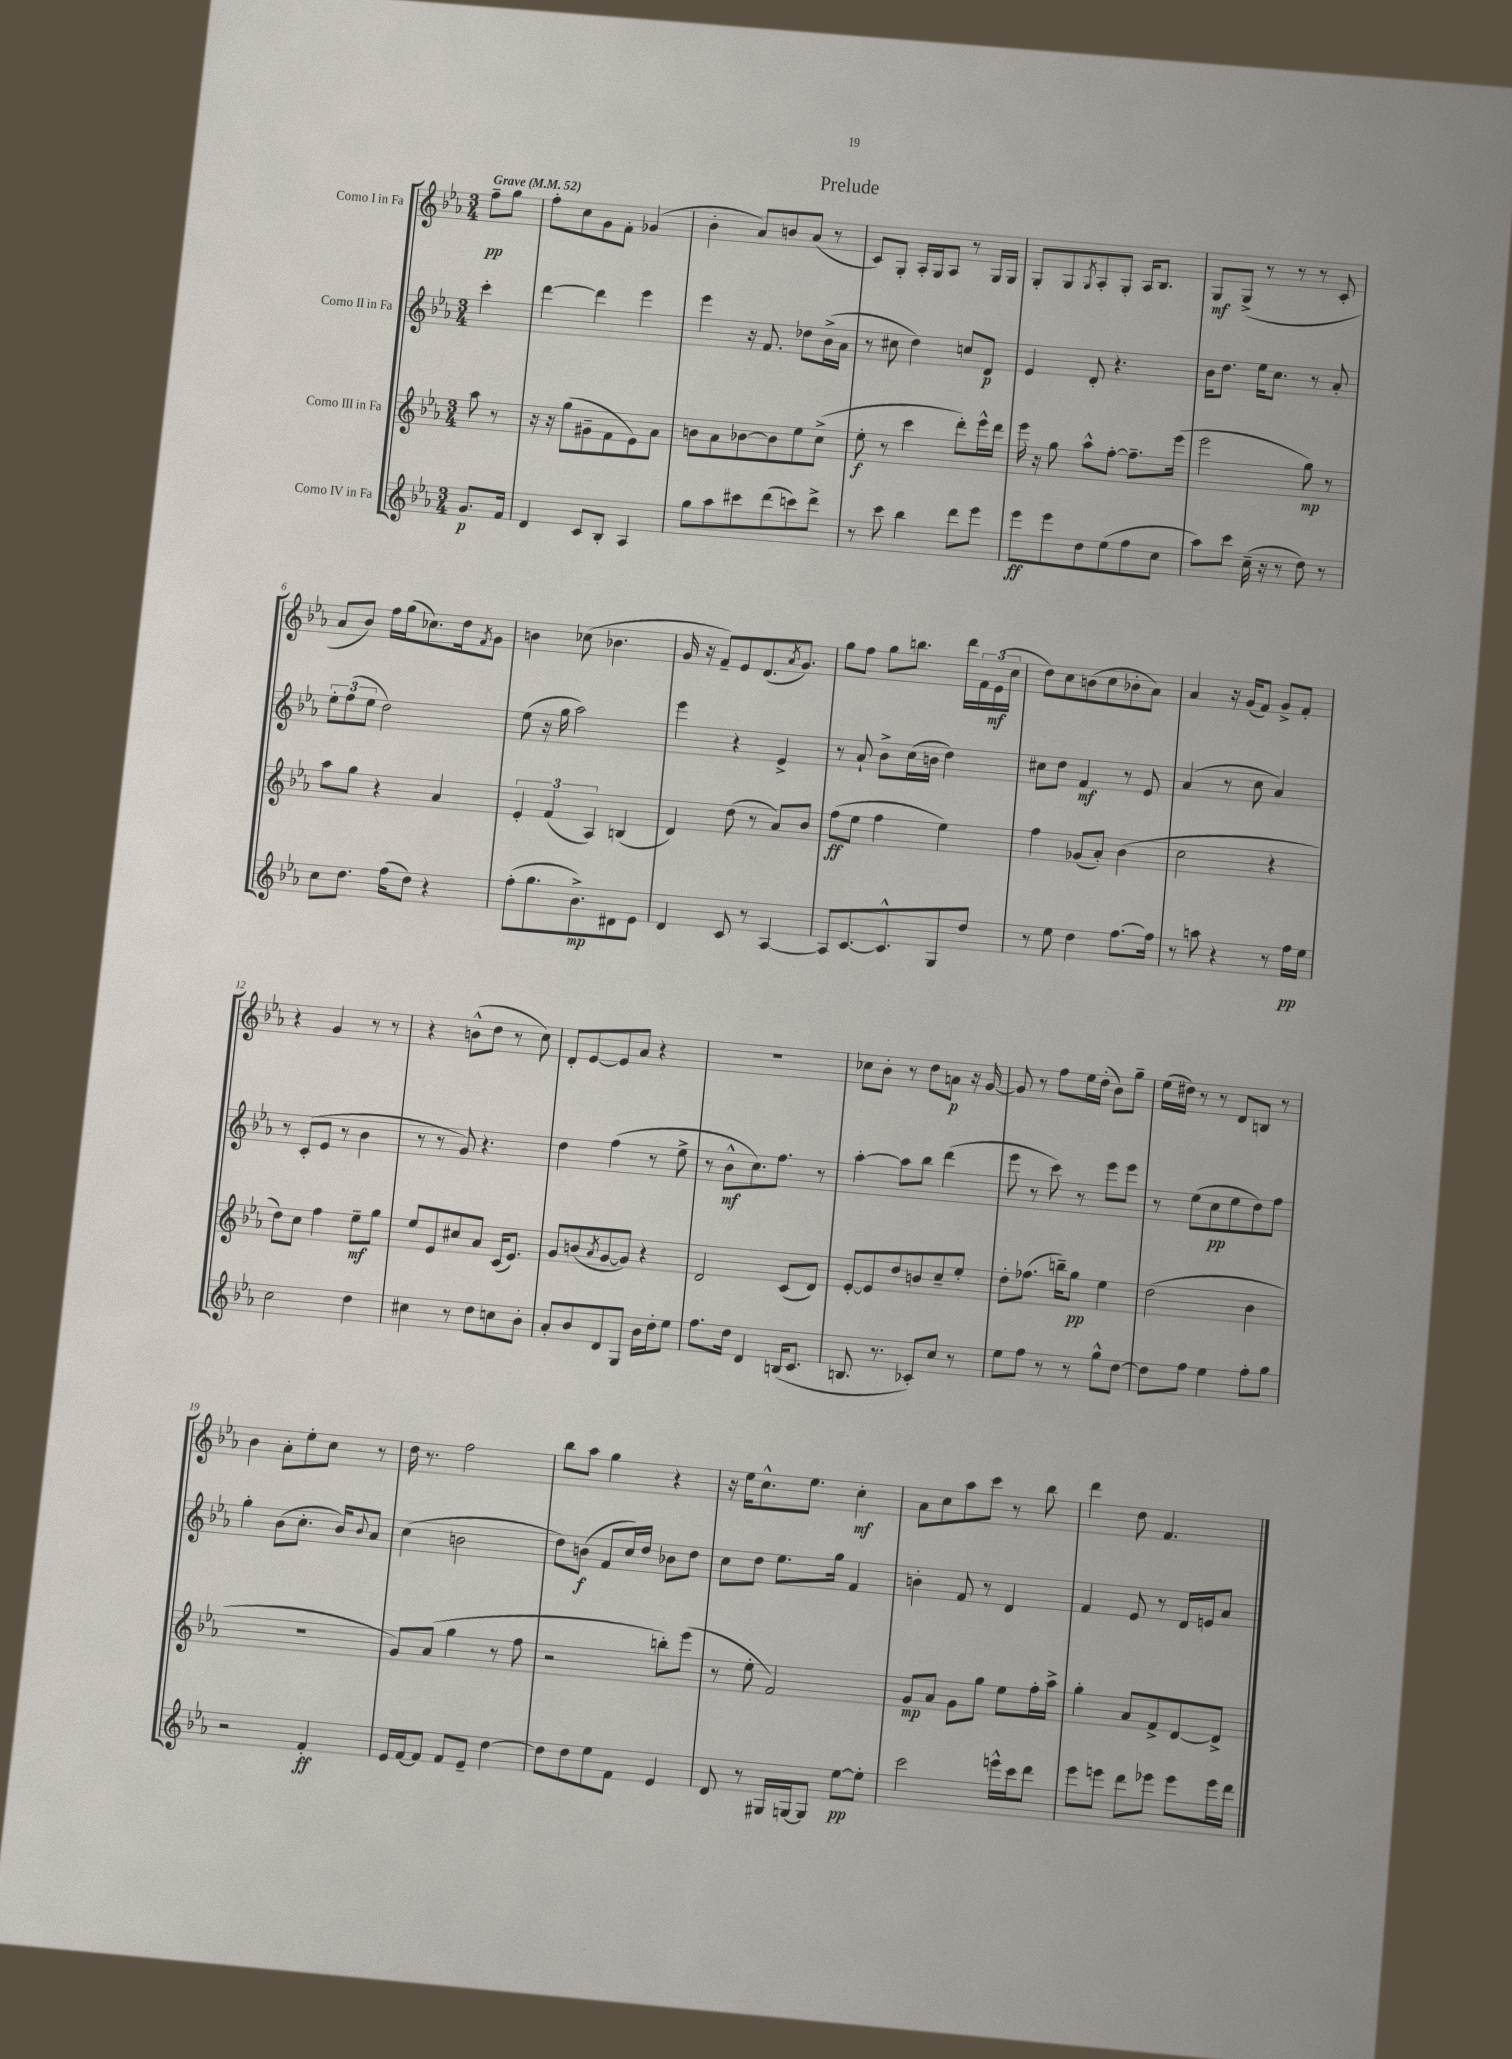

**kern	**kern	**kern	**kern
*staff4	*staff3	*staff2	*staff1
*clefG2	*clefG2	*clefG2	*clefG2
*k[b-e-a-]	*k[b-e-a-]	*k[b-e-a-]	*k[b-e-a-]
*M3/4	*M3/4	*M3/4	*M3/4
*MM52	*MM52	*MM52	*MM52
8.g	8aa-	4ccc'	8ff~
.	8r	.	8gg
16f	.	.	.
=	=	=	=
4d	16r	[4ddd	8ff'
.	16r	.	.
.	(8gg	.	8cc
8c	8g#~	4ddd]	8g
8B-'	8f	.	8f'
4A-	8e-)	4eee-	(4g-
.	8a-	.	.
=	=	=	=
8gg	8b	4eee-	4b-'
8aa-	8a-	.	.
8ccc#	[8b-	16r	8a-)
.	.	8.f	.
(8ddd	8b-]	.	8b
8ccc)	8ee-	8dd-	(8a-
8ddd^	(8cc^	(16b-^	8r
.	.	16a-	.
=	=	=	=
8r	8ee-'	8r	8c)
8ccc	8r	8cc#	8G'
4bb-	4ccc	4dd)	16A-'
.	.	.	16G
.	.	.	8A-
8ddd	8ddd')	8cc	8r
8eee-	16eee-^^	8d	16G
.	16ddd	.	16G
=	=	=	=
8eee-	16eee-	4e-	8G'
.	16r	.	.
8eee-	8gg	.	8G
.	.	.	8qG
8dd	8aa-^^	8d'	8A-'
(8ee-	[8ff'	4.r	8G'
8ff	8.ff~]	.	16A-
.	.	.	8.B-
8cc	.	.	.
.	(16eee-	.	.
=	=	=	=
8aa-)	2eee-	16b-	8G
.	.	8.dd	.
8ccc	.	.	(8G^
(16cc~	.	16ee-	8r
16r	.	8.cc	.
8r	.	.	8r
8dd)	8gg)	8r	8r
8r	8r	8a-'	8c'
=	=	=	=
8cc	8aa-	12ee-'	8a-
.	.	(12ff	.
8.dd	8gg	.	8b-)
.	.	12ee-	.
.	4r	2dd)	16ff
(16ff	.	.	(16gg
8dd)	.	.	8.cc-)
4r	4a-	.	.
.	.	.	16dd
.	.	.	8qf
.	.	.	8g
=	=	=	=
(8ff'	6e-'	(8ee-	4b
8.gg	.	16r	.
.	(6f	.	.
.	.	16gg	.
.	.	2aa-)	(8cc-
8.b-^)	.	.	.
.	6A-)	.	.
.	.	.	4.b-
8d#	(4B	.	.
8e-	.	.	.
=	=	=	=
4d	4d)	4eee-	16g
.	.	.	16r
.	.	.	8f~)
8c	(8dd	4r	8e-
8r	8r	.	(8.d
[4A-	8a-)	4e-^	.
.	.	.	8qa-
.	.	.	8.g)
.	8b-	.	.
=	=	=	=
8A-]	(8ff	8r	8gg
[8.c	8ee-	8a-`	8ff
.	4ff	8b-^	8gg
8.c^^]	.	.	.
.	.	(16cc	8.bb
.	.	16b	.
8G	4ee-)	4dd)	.
.	.	.	16ddd
8dd	.	.	24f
.	.	.	(24e-
.	.	.	24cc
=	=	=	=
8r	4ff	8cc#	8dd)
8ee-	.	8dd	8cc
4dd	(8g-	4f	(8b
.	8a-')	.	8cc
[8.ff	(4b-	8r	8b-'
.	.	8e-	8a-)
16ff]	.	.	.
=	=	=	=
8r	2cc	(4a-	4a-
8aa	.	.	.
4r	.	8r	16r
.	.	.	(16g
.	.	8cc	8f)
8r	4r	4a-)	8g^
16ff	.	.	8f'
16ee-	.	.	.
=	=	=	=
2cc	8dd)	8r	4r
.	8cc	(8c'	.
.	4ff	8e-	4g
.	.	8r	.
4dd	8ee-~	4b-	8r
.	8gg	.	8r
=	=	=	=
4cc#	8ee-	8r	4r
.	8e-	8r	.
8r	8cc#	8g)	(8b^^
8dd	8a-	4.r	8dd
8cc	(16c	.	8r
.	8.e-)	.	.
8b-'	.	.	8cc)
=	=	=	=
8a-'	8g	4dd	8d'
8b-	(8b	.	[8e-
.	8qa-	.	.
8d	[8g	(4ff	8e-]
8G	8g])	.	8a-
16b-	4r	8r	4r
16dd'	.	.	.
8ee-	.	8ee-^	.
=	=	=	=
8.ff	2d	8r	2.r
.	.	8b-^^	.
16dd	.	.	.
4d	.	8.cc)	.
.	.	8.ff	.
(16B	(8c	.	.
8.c	.	.	.
.	8d)	8r	.
=	=	=	=
8.B	[8e-'	[4aa-'	8cc-
.	8e-]	.	8b-'
8.r	.	.	.
.	8dd	8aa-]	8r
8c-')	8b	8bb-	8dd
8cc	8cc~	(4ddd	8a
8r	8ee-'	.	16r
.	.	.	[16g
=	=	=	=
8ee-	8dd'	8eee-	8g]
8ff	(8.ff-	8r	8r
8r	.	8ccc)	8ff
.	16bb~)	.	.
8r	8gg	8r	16ee-
.	.	.	(16dd'
8gg^^	4ee-	8eee-	8b-)
[8dd	.	8eee-	8gg~
=	=	=	=
8dd]	(2dd	8r	(16ee-
.	.	.	16dd#)
8ff	.	(8ee-	8r
4ee-	.	8cc	8r
.	.	8ee-	8d
8ff'	4b-	8dd)	8B
8gg	.	8ff	8r
=	=	=	=
2r	2.r	4gg'	4b-
.	.	(8b-	8a-'
.	.	8.cc'	8ee-'
4f'	.	.	8cc
.	.	16b-)	.
.	.	8qqb-	.
.	.	8a-	8r
=	=	=	=
16e-	8g)	(4cc	16dd
[16f	.	.	8.r
8f]	(8a-	.	.
8f	4gg	2b	2ff
8e-~	.	.	.
[4dd	8r	.	.
.	8ff	.	.
=	=	=	=
8dd]	2r	8dd)	8bb-
8dd	.	(8b	8aa-
8ee-	.	8f	4gg
8f	.	16cc)	.
.	.	16dd	.
4e-	8bb')	8b-	4r
.	(8eee-	8dd	.
=	=	=	=
8d	8r	8cc	16r
.	.	.	16ee-
8r	8ee-'	8dd	8.cc^^
16G#	2f)	8.ee-	.
[16G	.	.	8.ee-
8G]	.	.	.
.	.	16gg	.
[8ee-	.	4f	4cc'
8ee-']	.	.	.
=	=	=	=
2ccc	8g	4b'	8a-
.	8a-	.	8cc
.	8g	8f	8aa-
.	8gg	8r	8ccc
16eee^^	8ee-	4d	8r
16ccc	.	.	.
8ddd	16ff'	.	8bb-
.	16aa-^	.	.
=	=	=	=
8eee-	4gg'	4f	4ddd
8eee	.	.	.
8ddd	8a-	8e-	8dd
8eee-	8f^	8r	4.f
8eee-	[8d	16d	.
.	.	16e	.
16eee-	8d^]	8a-	.
16ddd	.	.	.
==	==	==	==
*-	*-	*-	*-
